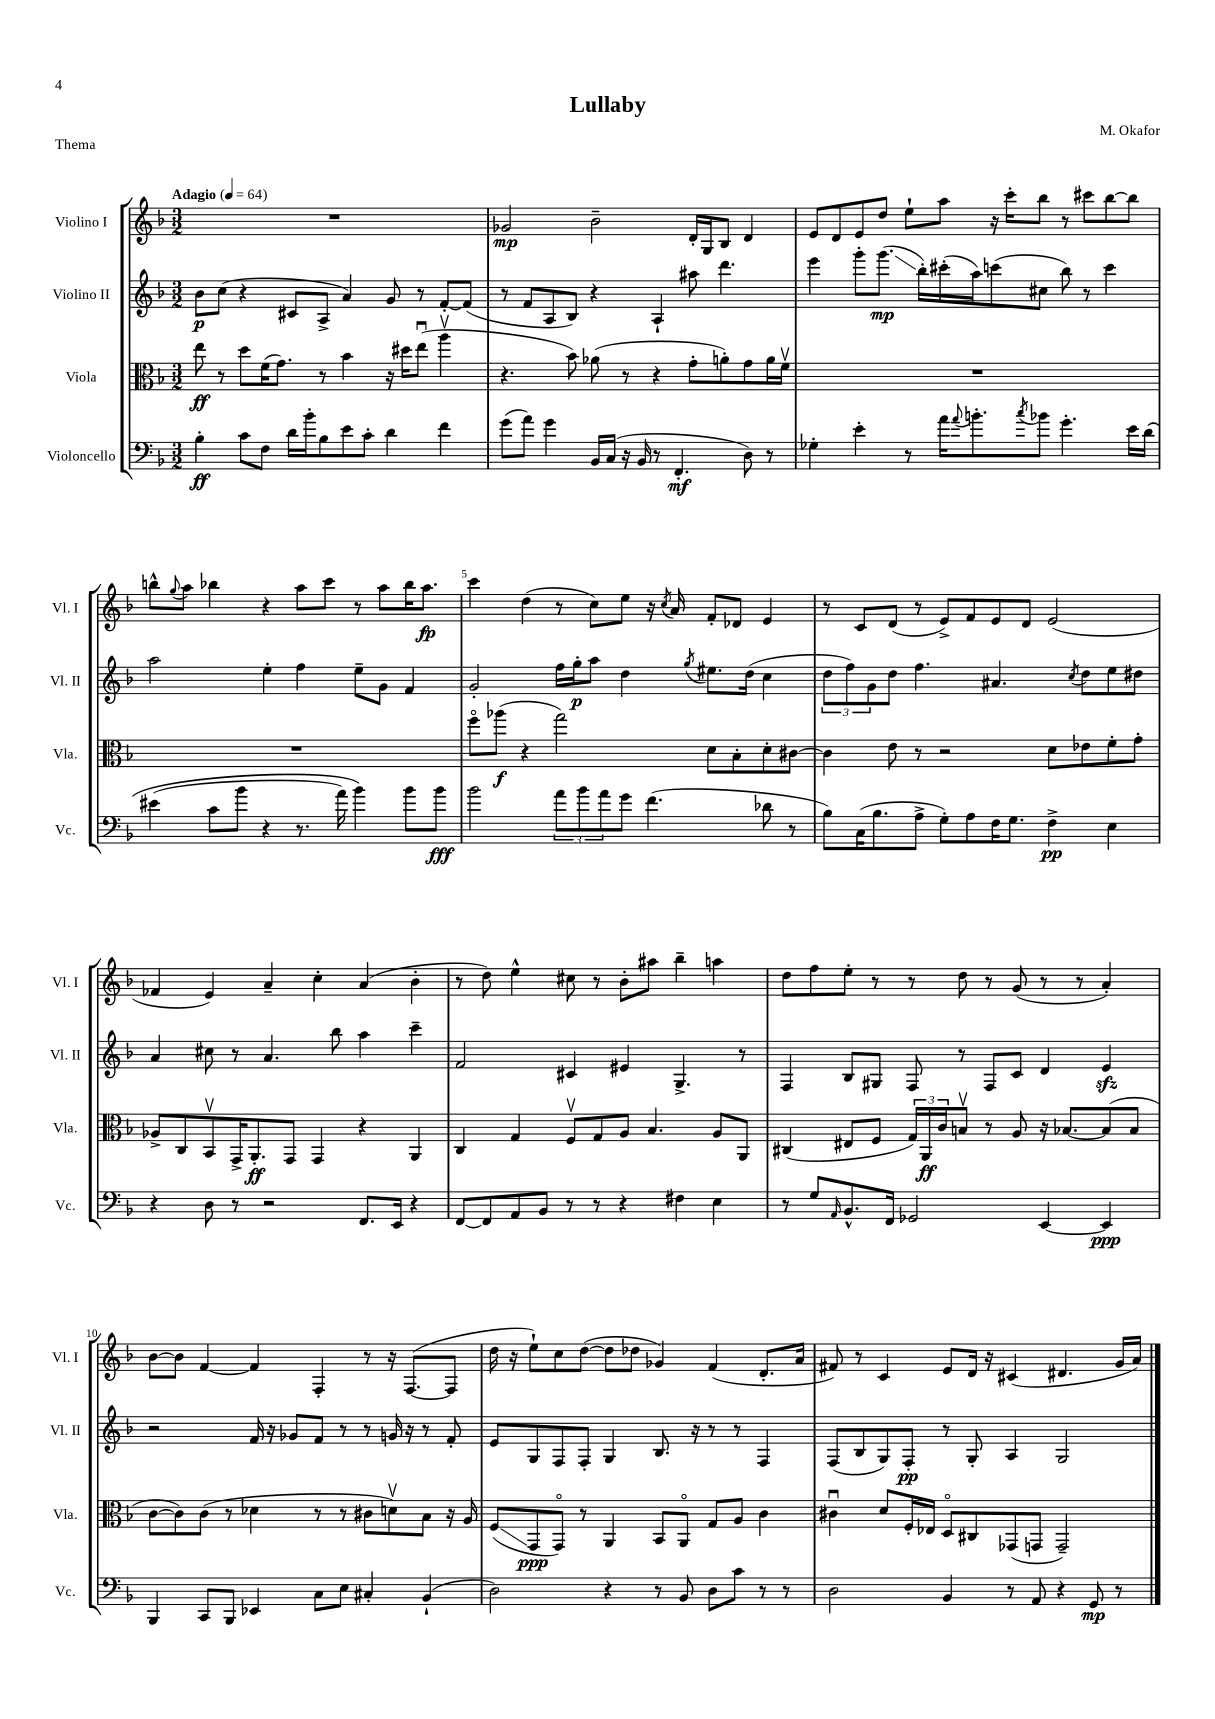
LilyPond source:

\header { title = "Lullaby" composer = "M. Okafor" piece = "Thema" }
<<
\new StaffGroup <<
\new Staff = "s0" \with { instrumentName = "Violino I" shortInstrumentName = "Vl. I" } {
    \clef treble \key f \major \numericTimeSignature \time 3/2 \tempo "Adagio" 4 = 64
    R1. |
    ges'2\mp bes'2-- d'16-. g16 bes8 d'4 |
    e'8 d'8 e'8 d''8 e''8-! a''8 r16 c'''16-. bes''8 r8 cis'''8 bes''8~ bes''8 |
    b''8-^ \appoggiatura { g''8 } a''8 bes''4 r4 a''8 c'''8 r8 a''8 bes''16 a''8.\fp |
    c'''4 d''4( r8 c''8) e''8 r16 \acciaccatura { c''8 } a'16 f'8-. des'8 e'4 |
    r8 c'8 d'8( r8 e'8->) f'8 e'8 d'8 e'2( |
    fes'4 e'4) a'4-- c''4-. a'4( bes'4-. |
    r8 d''8) e''4-^ cis''8 r8 bes'8-. ais''8 bes''4-- a''4 |
    d''8 f''8 e''8-. r8 r8 d''8 r8 g'8( r8 r8 a'4-.) |
    bes'8~ bes'8 f'4~ f'4 f4-. r8 r16 f8.~( f8 |
    d''16 r16 e''8-!) c''8 d''8~( d''8 des''8 ges'4) f'4( d'8.-. a'16 |
    fis'8) r8 c'4 e'8 d'16 r16 cis'4( dis'4. g'16 a'16) \bar "|." |
}
\new Staff = "s1" \with { instrumentName = "Violino II" shortInstrumentName = "Vl. II" } {
    \clef treble \key f \major \numericTimeSignature \time 3/2
    bes'8\p c''8( r4 cis'8 a8-> a'4) g'8 r8 f'8~-. f'8( |
    r8 f'8 a8 bes8) r4 a4-! ais''8 d'''4. |
    e'''4 g'''8-. g'''8.\glissando\mp( bes''16-.) cis'''16-.( a''16) c'''8( cis''8 bes''8) r8 c'''4 |
    a''2 e''4-. f''4 e''8-- g'8 f'4 |
    g'2-. f''16 g''16-.\p a''8 d''4 \acciaccatura { g''8 } eis''8. d''16( c''4 |
    \tuplet 3/2 { d''8 f''8) g'8 } d''8 f''4. ais'4. \acciaccatura { c''8 } d''8 e''8 dis''8 |
    a'4 cis''8 r8 a'4. bes''8 a''4 c'''4-- |
    f'2 cis'4 eis'4 g4.-> r8 |
    f4 bes8 gis8 f8 r8 f8 c'8 d'4 e'4\sfz |
    r2 f'16 r16 ges'8 f'8 r8 r8 g'16 r16 r8 f'8-. |
    e'8 g8 f8 f8-. g4 bes8. r16 r8 r8 f4 |
    f8( bes8 g8) f8-.\pp r8 g8-. a4 g2 \bar "|." |
}
\new Staff = "s2" \with { instrumentName = "Viola" shortInstrumentName = "Vla." } {
    \clef alto \key f \major \numericTimeSignature \time 3/2
    e''8\ff r8 d''8 f'16( g'8.) r8 bes'4 r16 dis''16 e''8\downbow( a''4\upbow |
    r4. bes'8) aes'8( r8 r4 g'8-. a'8-.) g'8 a'16 f'16\upbow |
    R1. |
    R1. |
    f''8\flageolet aes''8\f( r4 g''2) d'8 bes8-. d'8-. cis'8~ |
    cis'4 e'8 r8 r2 d'8 ees'8 f'8-. g'8-. |
    aes8-> c8 bes,8\upbow g,16-> a,8.-.\ff g,8 g,4 r4 a,4 |
    c4 g4 f8\upbow g8 a8 bes4. a8 a,8 |
    cis4( eis8 f8 \tuplet 3/2 { g16) a,16\ff c'16 } b8\upbow r8 a8 r16 bes8.~ bes8( bes8 |
    c'8~ c'8) c'8( r8 des'4 r8 r8 cis'8 d'8\upbow) bes8 r16 a16 |
    f8\glissando( g,8\ppp g,8\flageolet) r8 a,4 bes,8 a,8\flageolet g8 a8 c'4 |
    cis'4\downbow d'8 f16-. ees16 d8\flageolet cis8 ges,8( g,8 g,2--) \bar "|." |
}
\new Staff = "s3" \with { instrumentName = "Violoncello" shortInstrumentName = "Vc." } {
    \clef bass \key f \major \numericTimeSignature \time 3/2
    bes4-.\ff c'8 f8 d'16 bes'16-. bes8 e'8 c'8-. d'4 f'4 |
    g'8( a'8) g'4 bes,16 c16( r16 bes,16 r8 f,4.-.\mf d8) r8 |
    ges4-. e'4-. r8 a'16 \appoggiatura { a'8 } b'8.-. \acciaccatura { c''8 } bes'8 g'4.-. e'16 d'16\( |
    eis'4( c'8 bes'8 r4 r8. a'16) bes'4\) bes'8 bes'8\fff |
    bes'2 \tuplet 3/2 { a'8 bes'8 a'8 } g'8 f'4.( des'8 r8 |
    bes8) c16( bes8. a8-> g8-.) a8 f16 g8. f4->\pp e4 |
    r4 d8 r8 r2 f,8. e,16 r4 |
    f,8~ f,8 a,8 bes,8 r8 r8 r4 fis4 e4 |
    r8 g8 \grace { a,16 } bes,8.-^ f,16 ges,2 e,4~ e,4\ppp |
    bes,,4 c,8 bes,,8 ees,4 c8 e8 cis4-. bes,4-!( |
    d2) r4 r8 bes,8 d8 c'8 r8 r8 |
    d2 bes,4 r8 a,8 r4 g,8\mp r8 \bar "|." |
}
>>
>>
\layout { \context { \Score \override BarNumber.break-visibility = ##(#f #t #t) barNumberVisibility = #(every-nth-bar-number-visible 5) } }
